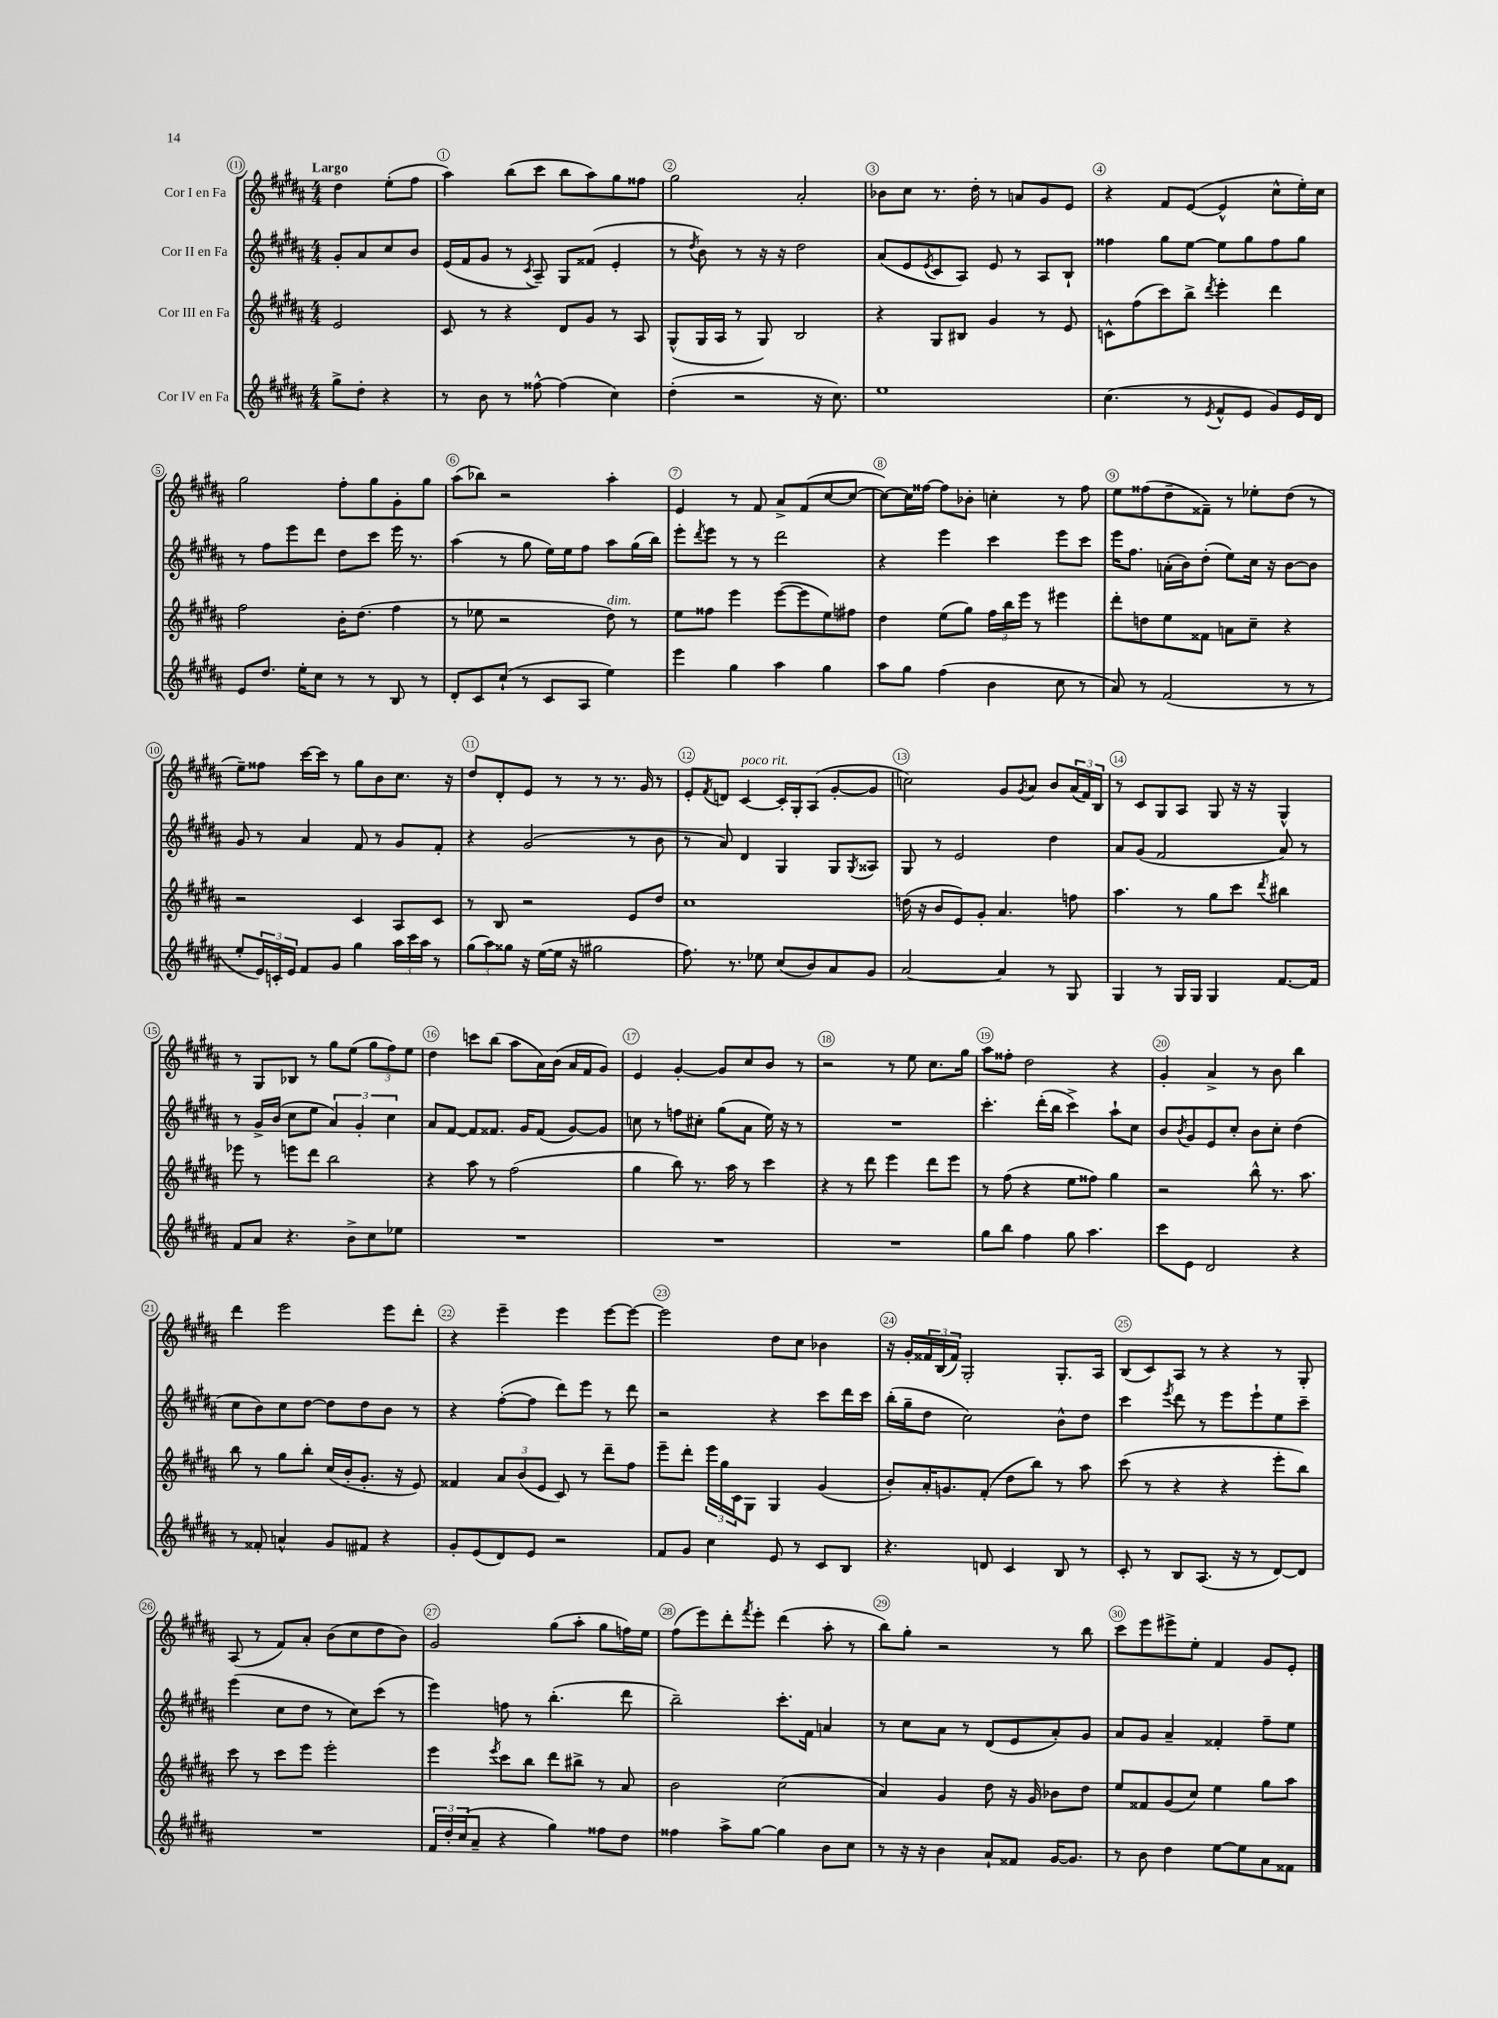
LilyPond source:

<<
\new StaffGroup <<
\new Staff = "s0" \with { instrumentName = "Cor I en Fa" } {
    \clef treble \key b \major \numericTimeSignature \time 4/4 \partial 2 \tempo "Largo"
    dis''4 e''8-.( fis''8 |
    ais''4) b''8( cis'''8 b''8 ais''8) gis''8 fisis''8 |
    gis''2 ais'2-. |
    bes'8 cis''8 r8. dis''16-. r8 a'8 gis'8 e'8 |
    r4 fis'8 e'8~( e'4-^ cis''8-^ e''16-.) cis''16 |
    gis''2 fis''8-. gis''8 gis'8-. gis''8 |
    ais''8( bes''8) r2 ais''4-. |
    e'4 r8 fis'8 ais'8-> fis'8( cis''8~ cis''8~ |
    cis''8~) cis''16 fisis''16~ fisis''8 bes'8-. c''4-. r8 fisis''8 |
    e''8 fisis''8( dis''8-- fisis'8--) r8 ees''8-. dis''8( r8 |
    e''8--) fisis''8 cis'''16~ cis'''16 r8 gis''8 b'8 cis''8. r16 |
    dis''8 dis'8-. e'8 r8 r8 r8. gis'16 r8 |
    e'8-. \acciaccatura { fis'8 } d'8 cis'4~^\markup { \italic "poco rit." } cis'16-. gis16-. ais8( gis'8~-. gis'8 |
    c''2) gis'8 \acciaccatura { gis'8 } ais'8 b'8 \tuplet 3/2 { ais'16( fis'16) b16 } |
    r8 cis'8 gis8 ais8 gis8 r16 r16 gis4-^ |
    r8 gis8 bes8 r8 gis''8 e''8( \tuplet 3/2 { gis''8 fis''8) e''8 } |
    dis''4 c'''8 b''8( ais''8 ais'16) b'16( ais'16 fis'16 gis'8) |
    e'4 gis'4~-. gis'8 cis''8 b'8 r8 |
    r2 r8 e''8 cis''8. gis''16 |
    ais''8 fisis''8-. dis''2 r4 |
    gis'4-. ais'4-> r8 b'8 b''4 |
    dis'''4 e'''2 e'''8 dis'''8-. |
    r4 e'''4-- e'''4 e'''8~ e'''8~ |
    e'''2 dis''8 cis''8 bes'4 |
    r16 gis'16-. \tuplet 3/2 { fisis'16 b16( fisis'16) } gis2-. gis8.-. ais16 |
    b8( cis'8) ais8 r8 r4 r8 gis8-. |
    ais8( r8 fis'8) ais'8-. b'8( cis''8 dis''8 b'8) |
    gis'2 gis''8( ais''8-. gis''8 f''16) e''16 |
    fis''8( e'''8) dis'''8-. \acciaccatura { fis'''8 } e'''8-. dis'''4( ais''8-. r8 |
    b''8) gis''8-. r2 r8 b''8 |
    cis'''8 e'''8 eis'''8-> e''8-. fis'4 gis'8 e'8-. \bar "|." |
}
\new Staff = "s1" \with { instrumentName = "Cor II en Fa" } {
    \clef treble \key b \major \numericTimeSignature \time 4/4 \partial 2
    gis'8-. ais'8 cis''8 b'8 |
    e'16( fis'16 gis'8 r8 \acciaccatura { cis'8 } ais8--) gis8 fisis'8( e'4-. |
    r8 \acciaccatura { dis''8 } b'8) r8 r16 r16 dis''2 |
    ais'8( e'8 \acciaccatura { e'8 } cis'8 ais8) e'8 r8 ais8 b8-! |
    fisis''4 gis''8 e''8~ e''8 gis''8 fisis''8 gis''8 |
    r8 fis''8 e'''8 dis'''8 dis''8 cis'''8 e'''16 r8. |
    ais''4( r8 gis''8 e''16) e''16 fis''8 ais''8 gis''16( b''16) |
    e'''8-. \acciaccatura { dis'''8 } e'''8 r8 r8 dis'''2 |
    r4 e'''4 cis'''4 e'''8 cis'''8 |
    e'''16 fis''8. a'16-.( b'16) dis''8-.( e''8) cis''16 r16 b'8~ b'8 |
    gis'8 r8 ais'4 fis'8 r8 gis'8 fis'8-. |
    r4 gis'2( r8 b'8 |
    r8 ais'8) dis'4 gis4 gis8 \acciaccatura { gis8 } aisis8 |
    gis8 r8 e'2 dis''4 |
    ais'8 gis'8( fis'2 ais'8) r8 |
    r8 gis'16-> b'16( cis''8 e''8 \tuplet 3/2 { ais'4) gis'4-. cis''4 } |
    ais'8 fis'8~ fis'8 fisis'8. gis'16 fisis'8( gis'8~) gis'8 |
    c''8 r8 f''8 cis''8-. gis''8( ais'8 e''16) r16 r8 |
    R1 |
    cis'''4.-. dis'''16-.( b''16 cis'''4->) ais''8-! cis''8 |
    b'8 \acciaccatura { b'8 } gis'8 e'8 cis''8-. b'8 cis''8-. dis''4( |
    cis''8 b'8) cis''8 dis''8~ dis''8 dis''8 b'8 r8 |
    r4 fis''8~-.( fis''8 dis'''8) e'''8 r8 dis'''8 |
    r2 r4 cis'''8 dis'''16 cis'''16 |
    b''16-.( gis''16-- dis''8 cis''2) b'8-^ dis''8 |
    cis'''4 \acciaccatura { e'''8 } dis'''8 r8 e'''8 e'''8-! e''8 cis'''8-- |
    e'''4( cis''8 dis''8 r8 cis''8) cis'''8( r8 |
    e'''4) f''8 r8 b''4.-.( dis'''8 |
    b''2--) cis'''8.-. fis'16 a'4 |
    r8 cis''8 ais'8 r8 dis'8( e'8 ais'8-.) gis'8 |
    ais'8 gis'8 ais'4-- fisis'4-. fis''8-- e''8 \bar "|." |
}
\new Staff = "s2" \with { instrumentName = "Cor III en Fa" } {
    \clef treble \key b \major \numericTimeSignature \time 4/4 \partial 2
    e'2 |
    cis'8 r8 r4 dis'8 gis'8 r8 ais8 |
    gis8-^( gis16 ais16 r8 gis8) b2 |
    r4 gis8 bis8 gis'4 r8 e'8 |
    c'8-^ fis''8( cis'''8) b''8-> \acciaccatura { dis'''8 } e'''4-. dis'''4 |
    fis''2 b'16-. dis''8.( fis''4 |
    r8 ees''8 r2 dis''8^\markup { \italic "dim." }) r8 |
    e''8 fisis''8 e'''4 e'''8~( e'''8 e''8) fis''8 |
    dis''4 e''8( gis''8) \tuplet 3/2 { fis''16 b''16 e'''16 } r8 eis'''4 |
    dis'''8-. d''8 e''8 fisis'8 a'8 cis''8-- r4 |
    r2 cis'4 ais8 cis'8 |
    r8 b8 r2 e'8 dis''8 |
    cis''1 |
    d''16( r16 b'8 e'8) gis'8-. ais'4. f''8 |
    ais''4. r8 gis''8 cis'''8 \acciaccatura { dis'''8 } bis''4 |
    ees'''8 r8 e'''8 dis'''8 b''2 |
    r4 ais''8 r8 fis''2( |
    gis''4 b''8) r8. ais''16 r8 cis'''4 |
    r4 r8 dis'''8 e'''4 dis'''8 e'''8 |
    r8 fis''8( r4 e''8 fisis''8) gis''4 |
    r2 b''8-^ r8. ais''8. |
    b''8 r8 gis''8 b''8-. cis''16( b'16-. gis'8.-. r16 e'8) |
    fisis'4 \tuplet 3/2 { ais'8 b'8( e'8 } cis'8) r8 dis'''8-- fis''8 |
    e'''8-- dis'''8-. \tuplet 3/2 { e'''16 gis''16 cis'16 } gis8 gis4 gis'4( |
    b'8-.) ais'16-. g'8. fis'8-.( dis''8 b''8) r8 ais''8 |
    cis'''8( r8 r4 r4 e'''8-. b''8) |
    cis'''8 r8 cis'''8 e'''8 e'''2-. |
    e'''4 \acciaccatura { e'''8 } cis'''8 b''8 dis'''8 bis''8-> r8 ais'8 |
    b'2 cis''2( |
    ais'4) gis'4 dis''8 r16 gis'16 bes'8 dis''8 |
    e''8 fisis'8 gis'8( cis''8) e''4 gis''8 ais''8 \bar "|." |
}
\new Staff = "s3" \with { instrumentName = "Cor IV en Fa" } {
    \clef treble \key b \major \numericTimeSignature \time 4/4 \partial 2
    gis''8-> dis''8-. r4 |
    r8 b'8 r8 fisis''8~-^ fisis''4( cis''4) |
    dis''4-.( r2 r16 cis''8.) |
    e''1 |
    cis''4.( r8 \acciaccatura { e'8 } fis'8-^ e'8 gis'8) e'16 dis'16 |
    e'8 dis''8. e''16-. cis''8 r8 r8 b8 r8 |
    dis'8-. cis'8 cis''8-!( r8 cis'8 ais8 e''4) |
    e'''4 gis''4 ais''4 gis''4 |
    ais''8 gis''8 fis''4( b'4 cis''8 r8 |
    ais'8) r8 fis'2( r8 r8 |
    e''8-. \tuplet 3/2 { e'16) c'16-. e'16 } fis'8 gis'8 gis''4 \tuplet 3/2 { ais''16 cis'''16 ais''16 } r8 |
    \tuplet 3/2 { gis''8( ais''8) gisis''8 } r16 e''16~( e''16 r16 gis''2 |
    fis''8.) r8. ees''8 cis''8( b'8) ais'8 gis'8 |
    ais'2~ ais'4 r8 gis8 |
    gis4 r8 gis16 gis16 gis4 fis'8.~ fis'16 |
    fis'8 ais'8 r4. b'8-> cis''8 ees''8 |
    R1 |
    R1 |
    R1 |
    gis''8 b''8 fis''4 gis''8 ais''4. |
    cis'''8 e'8 dis'2 r4 |
    r8 fisis'8-. a'4-^ gis'8 fis'8 r4 |
    gis'8-. e'8( dis'8) e'8 r2 |
    fis'8 gis'8 cis''4 e'8 r8 cis'8 b8 |
    r4. d'8 cis'4 b8 r8 |
    cis'8-. r8 b8 ais8.( r16 r8 dis'8~) dis'8 |
    R1 |
    \tuplet 3/2 { fis'16 dis''16-. cis''16( } ais'8-- r4 gis''4) fisis''8 dis''8 |
    fisis''4 ais''8-> gis''8~ gis''4 b'8 cis''8 |
    r8 r16 r16 b'4 ais'8-! fisis'8 gis'16~ gis'8. |
    r8 b'8 dis''4 e''8~ e''8 ais'8 fisis'8 \bar "|." |
}
>>
>>
\layout { \context { \Score \override BarNumber.break-visibility = ##(#f #t #t) barNumberVisibility = #all-bar-numbers-visible \override BarNumber.stencil = #(make-stencil-circler 0.1 0.3 ly:text-interface::print) } }
